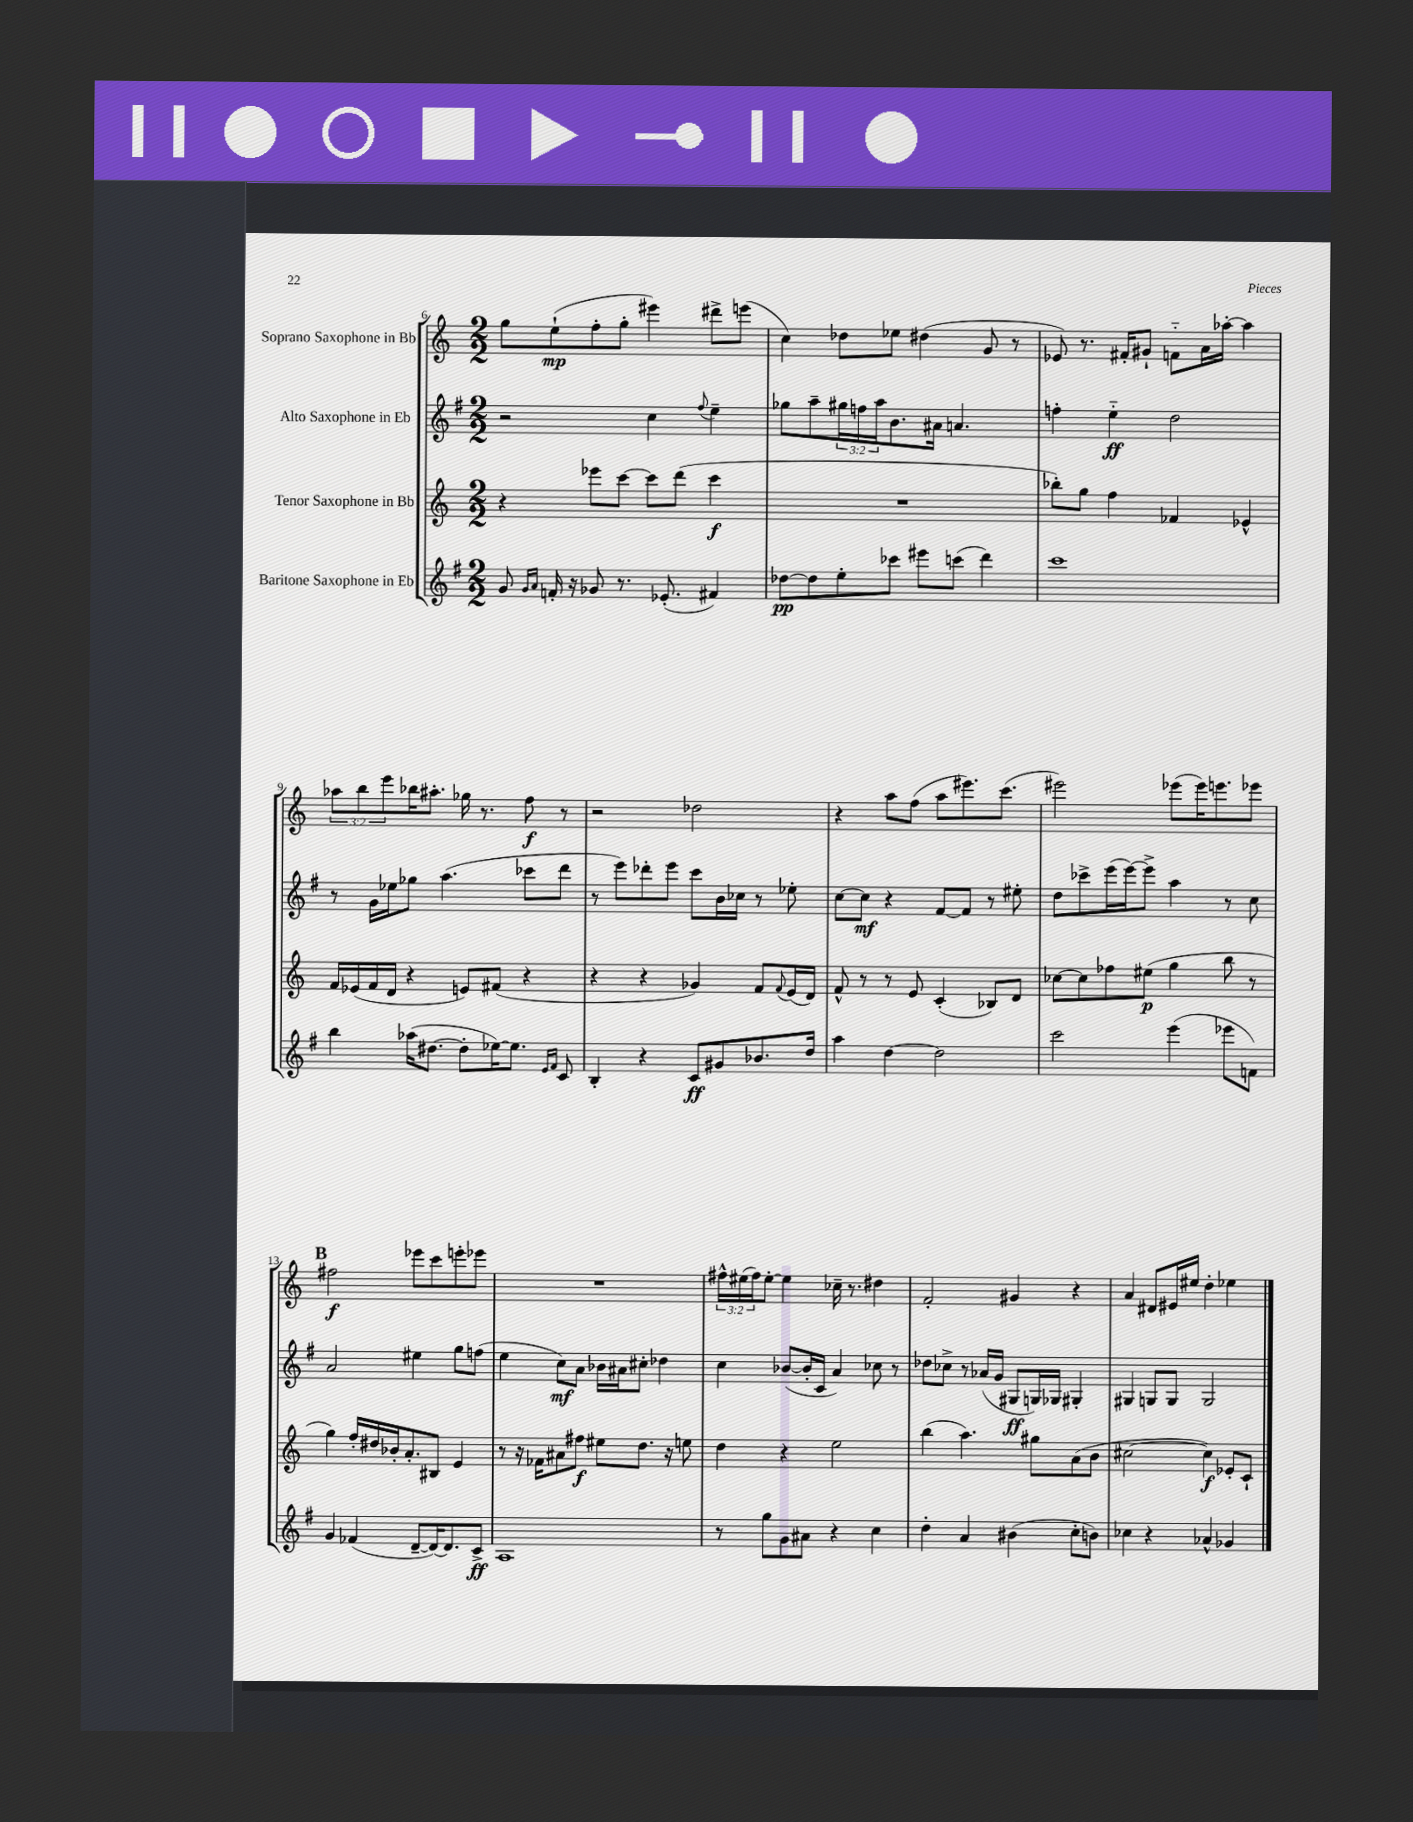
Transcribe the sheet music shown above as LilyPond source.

<<
\new StaffGroup <<
\new Staff = "s0" \with { instrumentName = "Soprano Saxophone in Bb" } {
    \clef treble \key c \major \numericTimeSignature \time 2/2 \override Staff.TupletNumber.text = #tuplet-number::calc-fraction-text
    g''8 e''8-!\mp( f''8-. g''8-. eis'''4) dis'''8-> e'''8( |
    c''4) des''8 ees''8 dis''4( g'8 r8 |
    ees'8) r8. fis'16-. gis'8-! f'8-_ a'16 aes''16~-. aes''4 |
    \tuplet 3/2 { aes''8 b''8 e'''8 } bes''16 ais''8.-. ges''16 r8. f''8\f r8 |
    r2 des''2 |
    r4 a''8 f''8( a''8 eis'''8.) c'''8.( |
    eis'''2) ees'''8( ees'''16) e'''8. ees'''8 |
    \mark \markup { \bold "B" } fis''2\f ees'''8 c'''8 e'''8-. ees'''8 |
    R1 |
    \tuplet 3/2 { fis''16-^ eis''16( fis''16) } eis''8~-. eis''4 ces''16-- r8. dis''4 |
    f'2-. gis'4 r4 |
    a'4 dis'8 eis'16 eis''16 d''4-. ees''4 \bar "|." |
}
\new Staff = "s1" \with { instrumentName = "Alto Saxophone in Eb" } {
    \clef treble \key g \major \numericTimeSignature \time 2/2 \override Staff.TupletNumber.text = #tuplet-number::calc-fraction-text
    r2 c''4 \appoggiatura { fis''8 } e''4-- |
    ges''8 a''8-- \tuplet 3/2 { gis''16 f''16 a''16 } b'8. ais'16 a'4. |
    f''4-. e''4-_\ff d''2 |
    r8 g'16 ees''16 ges''8 a''4.( ces'''8 d'''8 |
    r8 e'''8) des'''8-. e'''8 c'''8 b'16 ces''16 r8 ees''8-. |
    c''8~ c''8\mf r4 fis'8~ fis'8 r8 eis''8-. |
    d''8 ces'''8-> e'''16( e'''16~) e'''8-> a''4 r8 c''8 |
    \mark \markup { \bold "B" } a'2 eis''4 g''8 f''8( |
    e''4 c''8\mf) a'8 bes'16 ais'16 cis''8-. des''4 |
    c''4 bes'8~( bes'16-. c'16 a'4) ces''8 r8 |
    des''8 ces''8-> r8 aes'16( g'16 gis8\ff g16) ges16 gis4-. |
    gis4 g8 g8 g2 \bar "|." |
}
\new Staff = "s2" \with { instrumentName = "Tenor Saxophone in Bb" } {
    \clef treble \key c \major \numericTimeSignature \time 2/2
    r4 ees'''8 c'''8~ c'''8 d'''8( c'''4\f |
    R1 |
    bes''8-.) g''8 f''4 fes'4 ees'4-^ |
    f'16 ees'16( f'16 d'16 r4 e'8) fis'8( r4 |
    r4 r4 ges'4) f'8 \appoggiatura { f'8 } e'16( d'16) |
    f'8-^ r8 r8 e'8 c'4-.( bes8) d'8 |
    ces''8~ ces''8 fes''8 eis''8\p( g''4 b''8 r8 |
    \mark \markup { \bold "B" } g''4) f''16-. dis''16 bes'16-. a'8.-. bis8 e'4 |
    r8 r16 fes'16 ais'8 fis''8\f eis''8 d''8. r16 e''8 |
    d''4 r4 e''2 |
    b''4( a''4.) gis''8 a'8( b'8 |
    cis''2~ cis''4\f) ees'8-. c'8-! \bar "|." |
}
\new Staff = "s3" \with { instrumentName = "Baritone Saxophone in Eb" } {
    \clef treble \key g \major \numericTimeSignature \time 2/2
    g'8 \grace { g'16 a'16 } f'16-. r16 ges'8 r8. ees'8.-.( fis'4) |
    des''8~\pp des''8 e''8-. ces'''8 eis'''8 c'''8( d'''4) |
    c'''1 |
    b''4 aes''16( dis''8.~ dis''8-. ees''16~) ees''8. \grace { e'16 fis'16 } c'8 |
    b4-. r4 c'8\ff gis'8 bes'8. d''16 |
    a''4 d''4~ d''2 |
    c'''2 e'''4( ees'''8 f'8) |
    \mark \markup { \bold "B" } g'4 fes'4( d'8~-- d'16~) d'8. c'8->\ff |
    a1 |
    r8 g''8 g'8 ais'8 r4 c''4 |
    d''4-. a'4 bis'4( c''8-. b'8) |
    ces''4 r4 aes'4-^ ges'4 \bar "|." |
}
>>
>>
\layout { \context { \Score currentBarNumber = #6 } }
